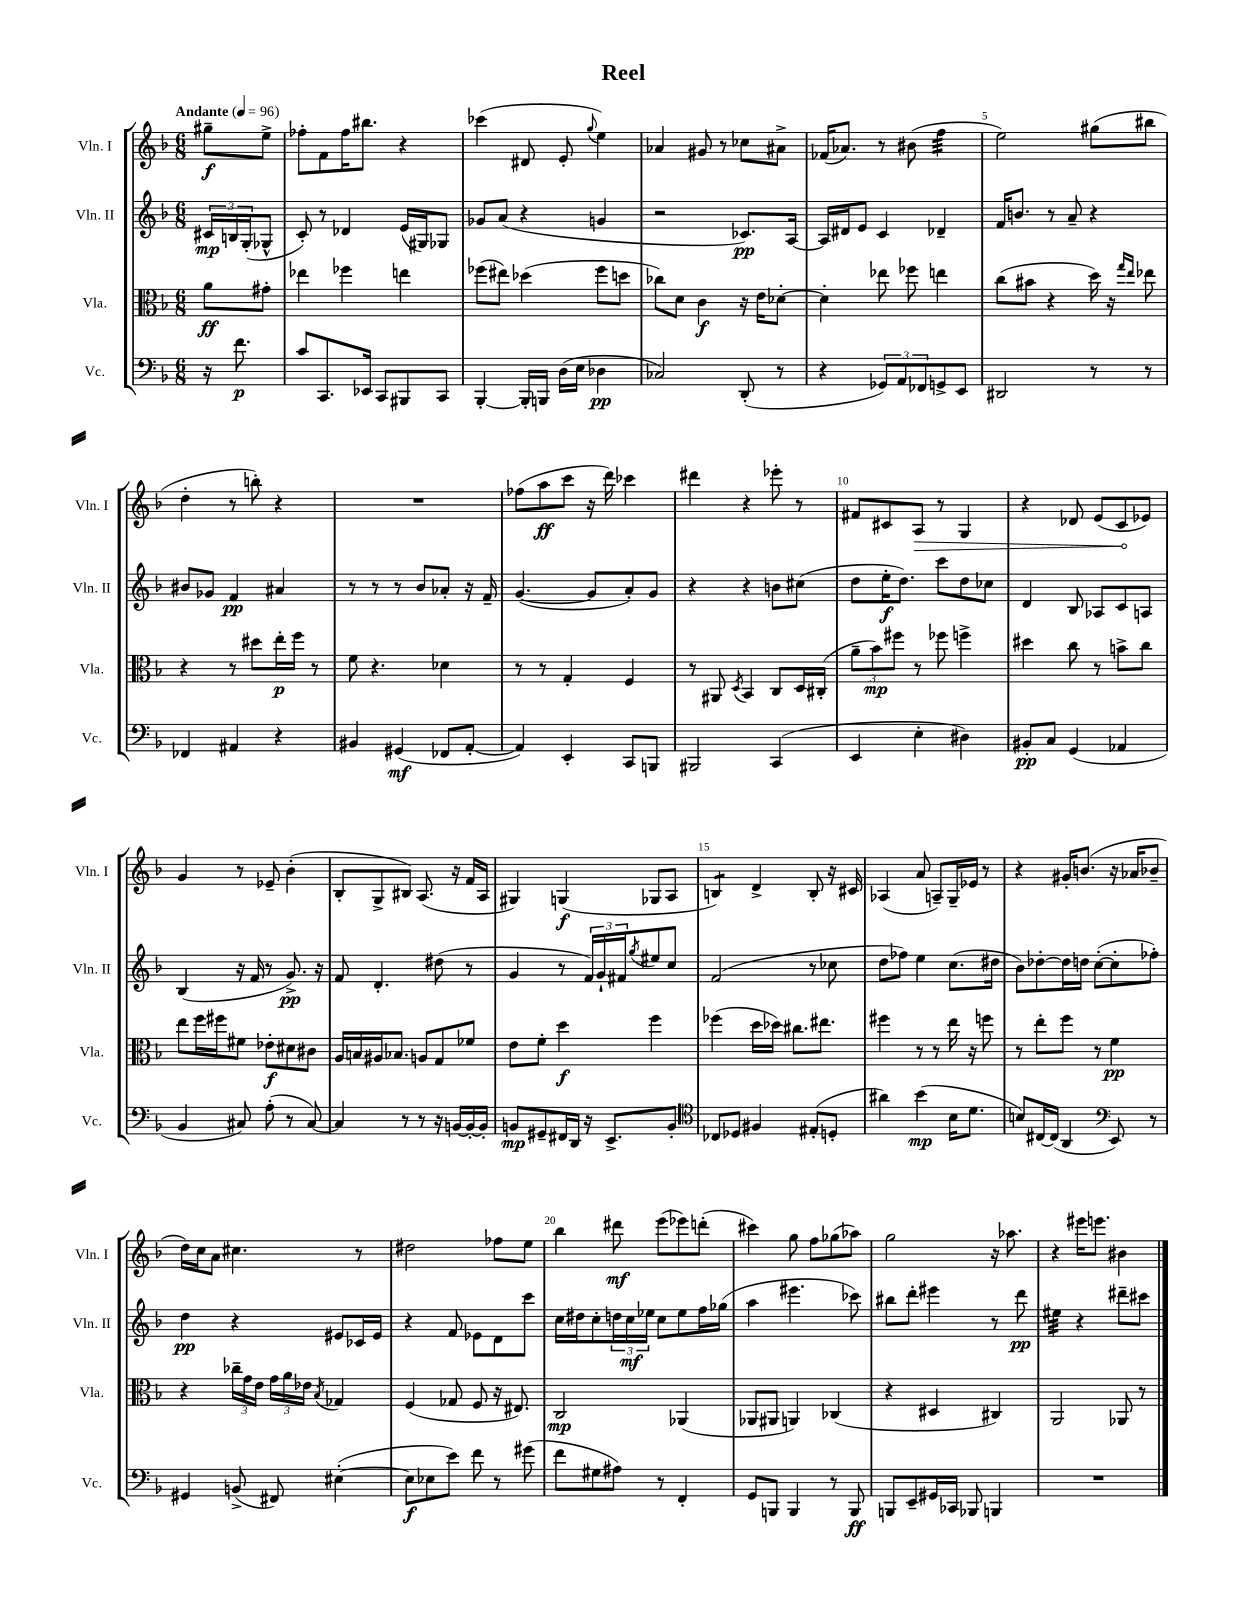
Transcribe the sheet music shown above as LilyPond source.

\header { title = "Reel" }
<<
\new StaffGroup <<
\new Staff = "s0" \with { instrumentName = "Vln. I" shortInstrumentName = "Vln. I" } {
    \clef treble \key f \major \numericTimeSignature \time 6/8 \partial 4 \tempo "Andante" 4 = 96
    gis''8--\f e''8-> |
    fes''8-. f'8 fes''16 bis''8. r4 |
    ces'''4( dis'8 e'8-. \appoggiatura { g''8 } e''4) |
    aes'4 gis'8 r8 ces''8 ais'8-> |
    fes'16( aes'8.) r8 bis'8( f''4:32 |
    e''2) gis''8( bis''8 |
    d''4-. r8 b''8-.) r4 |
    R2. |
    fes''8( a''8\ff c'''8 r16 d'''16) ces'''4 |
    dis'''4 r4 ees'''8-. r8 |
    fis'8 cis'8 \once \override Hairpin.circled-tip = ##t a8\> r8 g4 |
    r4 des'8 e'8( c'8\! ees'8) |
    g'4 r8 ees'8-- bes'4-.( |
    bes8-. g8-> bis8) a8.( r16 f'16 a16 |
    gis4) g4\f( ges8 a8 |
    b4:8) d'4-> b8-. r16 cis'16 |
    aes4( a'8 a8--) g16-- ees'16 r8 |
    r4 gis'16-. b'8.( r16 aes'16 bes'8-- |
    d''16) c''16 a'8 cis''4. r8 |
    dis''2 fes''8 e''8 |
    bes''4 dis'''8\mf e'''8( ees'''8) d'''8-.( |
    cis'''4) g''8 f''8 ges''8( aes''8) |
    g''2 r16 aes''8. |
    r4 eis'''16 e'''8. bis'4 \bar "|." |
}
\new Staff = "s1" \with { instrumentName = "Vln. II" shortInstrumentName = "Vln. II" } {
    \clef treble \key f \major \numericTimeSignature \time 6/8 \partial 4
    \tuplet 3/2 { cis'16\mp b16 g16-.( } ges8-^ |
    c'8-.) r8 des'4 e'16( gis16) ges8 |
    ges'8 a'8( r4 g'4 |
    r2 ces'8.\pp) a16~ |
    a16 dis'16 e'8 c'4 des'4-- |
    f'16 b'8. r8 a'8-- r4 |
    bis'8 ges'8 f'4\pp ais'4 |
    r8 r8 r8 bes'8 aes'8-. r16 f'16-- |
    g'4.~( g'8 a'8-.) g'8 |
    r4 r4 b'8 cis''8( |
    d''8 e''16-.\f d''8.) c'''8 d''8 ces''8 |
    d'4 bes8 aes8 c'8 a8 |
    bes4( r16 f'16 r8 g'8.->\pp) r16 |
    f'8 d'4.-. dis''8( r8 |
    g'4 r8 \tuplet 3/2 { f'16) g'16-! fis'16 } \acciaccatura { g''8 } eis''8 c''8 |
    f'2( r8 ces''8 |
    d''8 fes''8) e''4 c''8.( dis''16 |
    bes'8) des''8~-. des''16 d''16 c''8~-.( c''8-. fes''8-.) |
    d''4\pp r4 eis'8 ces'16 eis'16 |
    r4 f'8 ees'8 d'8 c'''8 |
    c''16 dis''16 c''8-. \tuplet 3/2 { d''16 c''16\mf ees''16 } c''8 ees''8 f''16 ges''16( |
    a''4 eis'''4. ces'''8) |
    bis''8 d'''8-. eis'''4 r8 d'''8\pp |
    eis''4:32 r4 dis'''8-- cis'''8 \bar "|." |
}
\new Staff = "s2" \with { instrumentName = "Vla." shortInstrumentName = "Vla." } {
    \clef alto \key f \major \numericTimeSignature \time 6/8 \partial 4
    a'8\ff gis'8-. |
    ees''4 fes''4 e''4 |
    fes''8( eis''8) des''4( fes''8 d''8 |
    ces''8) d'8 c'4\f r16 e'16 des'8~-. |
    des'4-. ees''8 fes''8 e''4 |
    c''8( bis'8 r4 d''16) r16 \grace { g''16 e''16 } ees''8 |
    r4 r8 dis''8 e''16-.\p f''16 r8 |
    f'8 r4. des'4 |
    r8 r8 g4-. f4 |
    r8 ais,8 \acciaccatura { d8 } bes,4 c8 d16 cis16-.( |
    \tuplet 3/2 { a'8-- bes'8\mp) fis''8 } r8 fes''8 f''4-> |
    dis''4 c''8 r8 b'8-> c''8 |
    e''8 f''16 fis''16 fis'8 ees'8-.\f dis'8 cis'8 |
    a16 b16 ais16 bes8. a8 g8 fes'8 |
    e'8 f'8-. d''4\f f''4 |
    fes''4( d''16 des''16) cis''8. eis''8. |
    fis''4 r8 r8 e''16 r16 f''8 |
    r8 e''8-. f''8 r8 f'4\pp |
    r4 \tuplet 3/2 { ces''16-- g'16 e'16 } \tuplet 3/2 { g'16 a'16 ees'16 } \acciaccatura { bes8 } ges4 |
    f4( ges8 f8 r16 eis8.) |
    c2\mp aes,4( |
    aes,8 ais,8 a,4) ces4( |
    r4 dis4 cis4) |
    a,2 aes,8 r8 \bar "|." |
}
\new Staff = "s3" \with { instrumentName = "Vc." shortInstrumentName = "Vc." } {
    \clef bass \key f \major \numericTimeSignature \time 6/8 \partial 4
    r16 f'8.\p |
    c'8 c,8. ees,16 c,8 bis,,8 c,8 |
    bes,,4~-. bes,,16-. b,,16 d16( e16 des4\pp |
    ces2) d,8-.( r8 |
    r4 \tuplet 3/2 { ges,8) a,8 fes,8 } g,8-> e,8 |
    dis,2 r8 r8 |
    fes,4 ais,4 r4 |
    bis,4 gis,4\mf( fes,8 a,8~-. |
    a,4) e,4-. c,8 b,,8 |
    bis,,2 c,4( |
    e,4 e4-. dis4) |
    bis,8-.\pp c8 g,4( aes,4 |
    bes,4 cis8) a8-.( r8 cis8~) |
    cis4 r8 r8 r16 b,16~ b,16~-. b,16-. |
    b,8\mp gis,8-- fis,16 d,16 r16 e,8.-> b,8-. |
    \clef tenor ces8 des8 fis4 eis8-.( d8-. |
    ais'4) bes'4\mp( bes16 d'8. |
    b8) cis16~ cis16( a,4 \clef bass e,8) r8 |
    gis,4 b,8->( fis,8) eis4~-.( |
    eis8\f ees8 e'8) f'8 r8 gis'8( |
    f'8 gis8 ais8) r8 f,4-. |
    g,8 b,,8 b,,4 r8 b,,8\ff |
    b,,8 e,8-- gis,16 ces,16 bes,,8 b,,4 |
    R2. \bar "|." |
}
>>
>>
\layout { \context { \Score \override BarNumber.break-visibility = ##(#f #t #t) barNumberVisibility = #(every-nth-bar-number-visible 5) } }
